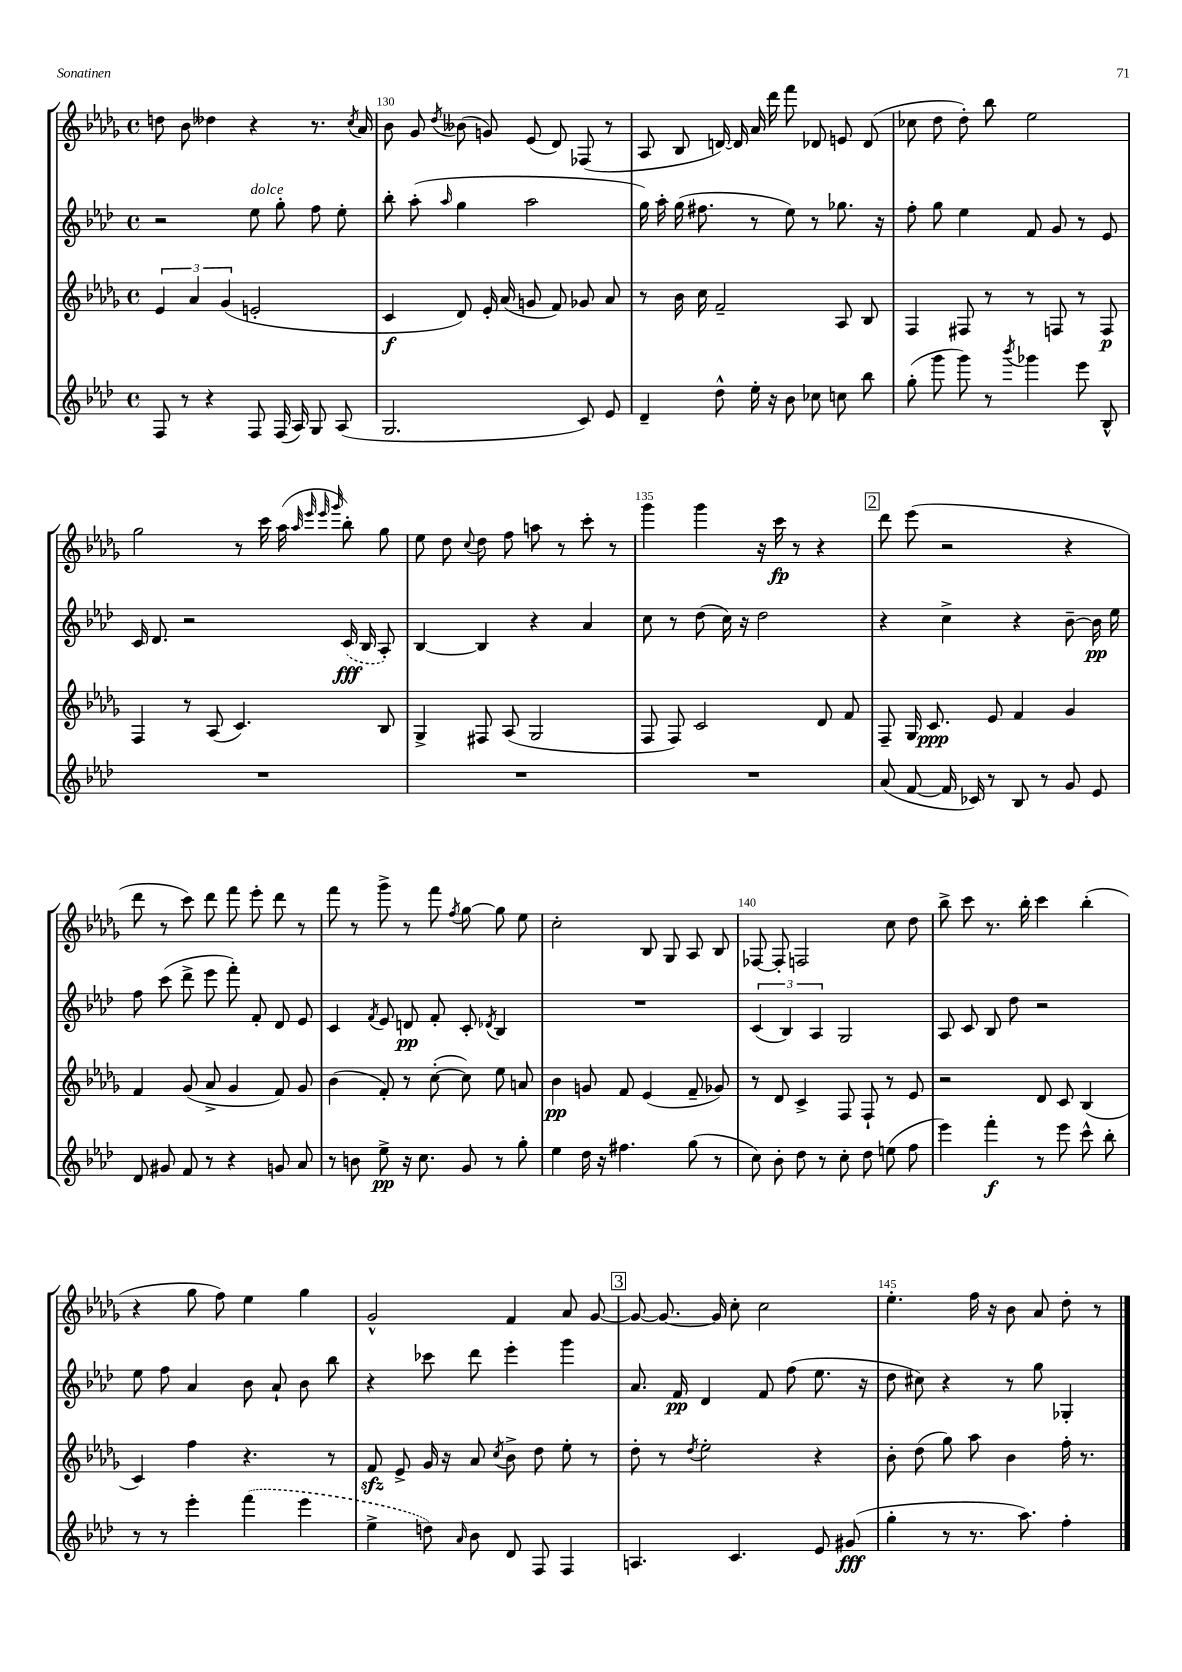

**kern	**kern	**kern	**kern
*staff4	*staff3	*staff2	*staff1
*clefG2	*clefG2	*clefG2	*clefG2
*k[b-e-a-d-]	*k[b-e-a-d-g-]	*k[b-e-a-d-]	*k[b-e-a-d-g-]
*M4/4	*M4/4	*M4/4	*M4/4
*met(c)	*met(c)	*met(c)	*met(c)
8F/	6e-/	2r	8dd\
8r	.	.	8b-\
.	6a-/	.	.
4r	.	.	4dd--\
.	(6g-/	.	.
8F/	2e'/	8ee-\	4r
(16F/	.	8gg'\	.
16A-/)	.	.	.
8G/	.	8ff\	8.r
(8A-/	.	8ee-'\	.
.	.	.	8qcc/
.	.	.	16a-/
=	=	=	=
2.G/	4c/	8bb-'\	8b-\
.	.	(8aa-'\	8g-/
.	.	16qqaa-/	8qdd-/
.	8d-/)	4gg\	(8b--\
.	16e-'/	.	8g/)
.	(16a-/	.	.
.	8g/	2aa-\	(8e-/
.	8f/)	.	8d-/)
8c/)	8g-/	.	(8F-/
8e-/	8a-/	.	8r
=	=	=	=
4d-~/	8r	16gg\)	8A-/
.	.	16aa-'\	.
.	16b-\	(16gg\	8B-/
.	16cc\	8.ff#\	.
8dd-^^\	2f~/	.	[16d/)
.	.	.	16d/]
16ee-'\	.	8r	16a-/
16r	.	.	16ddd-\
8b-\	.	8ee-\)	8fff\
8cc-\	.	8r	8d-/
8cc\	8A-/	8.gg-\	8e/
8bb-\	8B-/	.	(8d-/
.	.	16r	.
=	=	=	=
(8gg'\	4F/	8ff'\	8cc-\
8ggg\	.	8gg\	8dd-\
8ggg\)	8F#/	4ee-\	8dd-'\)
8r	8r	.	8bb-\
8qbbb-/	.	.	.
4ggg-\	8r	8f/	2ee-\
.	8F/	8g/	.
8eee-\	8r	8r	.
8B-^^/	8F/	8e-/	.
=	=	=	=
1r	4F/	16c/	2gg-\
.	.	8.d-/	.
.	8r	2r	.
.	(8A-/	.	.
.	4.c/)	.	8r
.	.	.	16ccc\
.	.	.	(16aa-\
.	.	.	32qqaa-/
.	.	.	32qqeee-/
.	.	.	32qqeee-/
.	.	.	32qqggg-/
.	.	(16c/	8bb-'\)
.	.	16B-/	.
.	8B-/	8A-'/)	8gg-\
=	=	=	=
1r	4G-^/	[4B-/	8ee-\
.	.	.	8dd-\
.	.	.	8qqcc/
.	8F#/	4B-/]	8dd-\
.	(8A-/	.	8ff\
.	2G-/	4r	8aa\
.	.	.	8r
.	.	4a-/	8ccc'\
.	.	.	8r
=	=	=	=
1r	8F/	8cc\	4ggg-\
.	8F/)	8r	.
.	2c/	(8dd-\	4ggg-\
.	.	16cc\)	.
.	.	16r	.
.	.	2dd-\	16r
.	.	.	16ccc\
.	.	.	8r
.	8d-/	.	4r
.	8f/	.	.
=	=	=	=
(8a-/	8F~/	4r	8ddd-\
[8f/	16G-/	.	(8eee-\
.	8.c/	.	.
16f/]	.	4cc^\	2r
16c-/)	.	.	.
8r	8e-/	.	.
8B-/	4f/	4r	.
8r	.	.	.
8g/	4g-/	[8b-~\	4r
8e-/	.	16b-\]	.
.	.	16ee-\	.
=	=	=	=
8d-/	4f/	8ff\	8ddd-\
8g#/	.	(8ccc\	8r
8f/	(8g-/	8ddd-^\	8ccc\)
8r	8a-^/	8eee-\	8ddd-\
4r	4g-/	8fff'\)	8fff\
.	.	8f'/	8eee-'\
8g/	8f/)	8d-/	8ddd-\
8a-/	8g-/	8e-/	8r
=	=	=	=
8r	(4b-\	4c/	8fff\
8b\	.	.	8r
.	.	8qf/	.
8ee-^\	8f'/)	8e-/	8ggg-^\
16r	8r	8d/	8r
8.cc\	.	.	.
.	([8cc'\	8f'/	8fff\
.	.	.	8qff/
8g/	8cc\])	8c'/	[8gg-\
.	.	8qd-/	.
8r	8ee-\	4B-/	8gg-\]
8gg'\	8a/	.	8ee-\
=	=	=	=
4ee-\	4b-\	1r	2cc'\
16dd-\	8g/	.	.
16r	.	.	.
4.ff#\	8f/	.	.
.	(4e-/	.	8B-/
.	.	.	8G-/
(8gg\	8f~/	.	8A-/
8r	8g-/)	.	8B-/
=	=	=	=
8cc\)	8r	(6c/	[8F-/
8b-'\	8d-/	.	8F-'/]
.	.	6B-/)	.
8dd-\	4c^/	.	2F/
.	.	6A-/	.
8r	.	.	.
8cc'\	8F/	2G/	.
8dd-\	8F`/	.	.
(8ee\	8r	.	8cc\
8ff\	8e-/	.	8dd-\
=	=	=	=
4eee-\)	2r	8A-/	8bb-^\
.	.	8c/	8ccc\
4fff'\	.	8B-/	8.r
.	.	8dd-\	.
.	.	.	16bb-'\
8r	8d-/	2r	4ccc\
8eee-\	8c/	.	.
8ccc^^\	(4B-/	.	(4bb-'\
8bb-'\	.	.	.
=	=	=	=
8r	4c/)	8ee-\	4r
8r	.	8ff\	.
4eee-'\	4ff\	4a-/	8gg-\
.	.	.	8ff\)
(4fff\	4.r	8b-\	4ee-\
.	.	8a-`/	.
4eee-\	.	8b-\	4gg-\
.	8r	8bb-\	.
=	=	=	=
4ee-^\	8f/	4r	2g-^^/
.	8e-^/	.	.
8dd\)	16g-/	8ccc-\	.
.	16r	.	.
16qqa-/	.	.	.
8b-\	8a-/	8ddd-\	.
.	8qcc/	.	.
8d-/	8b-^\	4eee-'\	4f/
8F/	8dd-\	.	.
4F/	8ee-'\	4ggg\	8a-/
.	8r	.	[8g-/
=	=	=	=
4.A/	8dd-'\	8.a-/	8g-/_
.	8r	.	8.g-/_
.	.	16f/	.
.	8qdd-/	.	.
.	2ee-'\	4d-/	.
.	.	.	16g-/]
4.c/	.	.	8cc'\
.	.	8f/	2cc\
.	.	(8ff\	.
8e-/	4r	8.ee-\	.
(8g#/	.	.	.
.	.	16r	.
=	=	=	=
4gg'\	8b-'\	8dd-\	4.ee-'\
.	(8dd-\	8cc#\)	.
8r	8gg-\)	4r	.
8.r	8aa-\	.	16ff\
.	.	.	16r
.	4b-\	8r	8b-\
8.aa-\)	.	.	.
.	.	8gg\	8a-/
4ff'\	16ff'\	4G-'/	8dd-'\
.	8.r	.	.
.	.	.	8r
==	==	==	==
*-	*-	*-	*-
